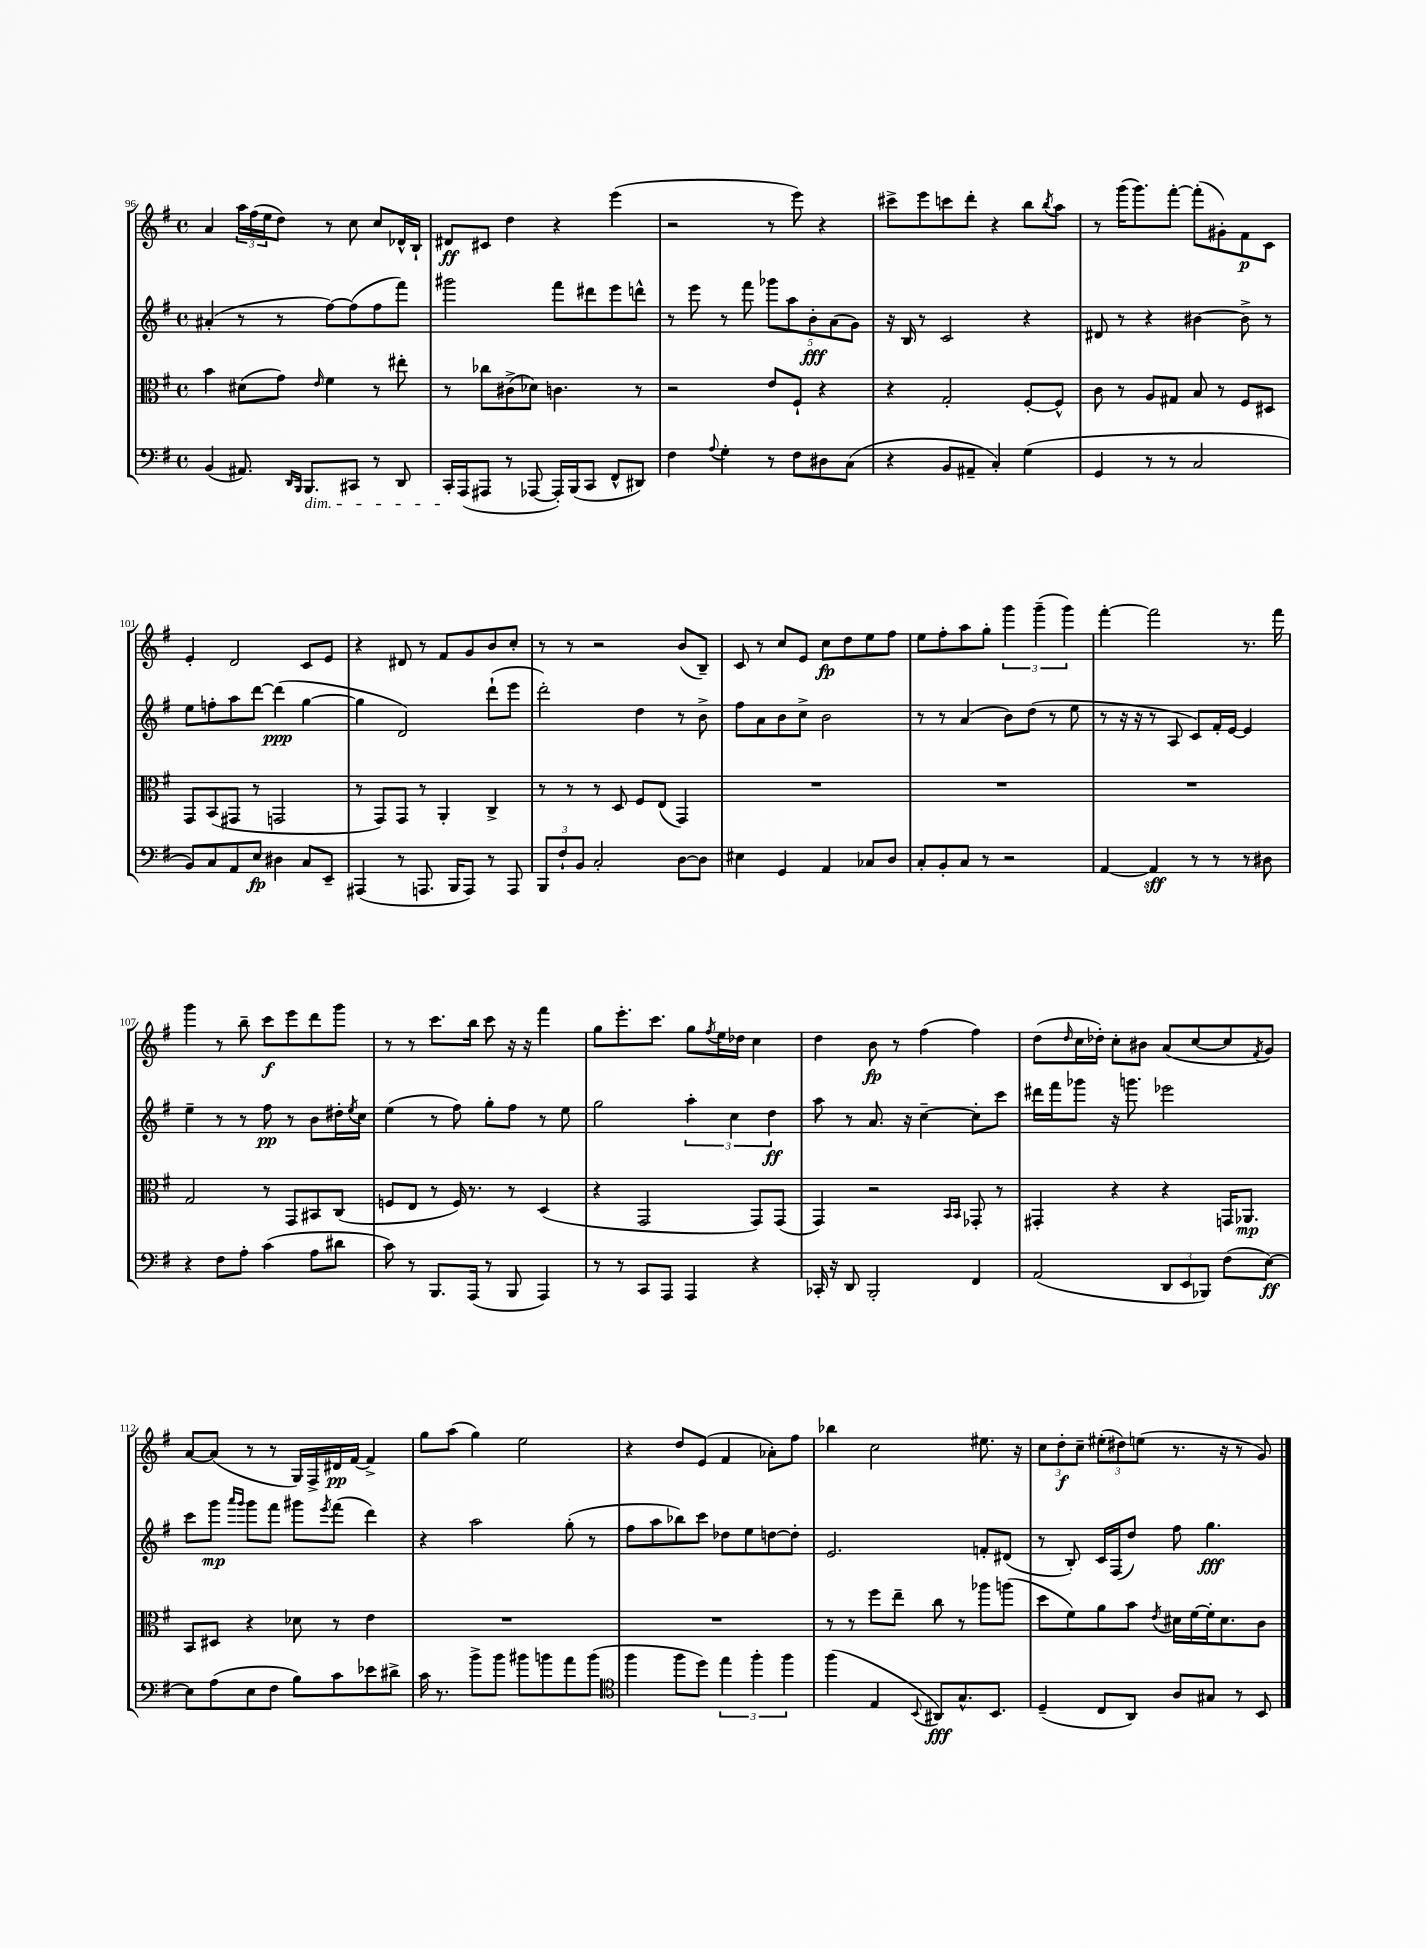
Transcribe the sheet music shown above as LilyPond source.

<<
\new StaffGroup <<
\new Staff = "s0" {
    \clef treble \key g \major \defaultTimeSignature \time 4/4
    a'4 \tuplet 3/2 { a''16 fis''16( e''16 } d''8) r8 c''8 c''8 des'16-^ b16-! |
    dis'8\ff cis'8 d''4 r4 e'''4( |
    r2 r8 e'''8) r4 |
    cis'''8-> e'''8 c'''8 d'''8-. r4 b''8 \acciaccatura { b''8 } a''8 |
    r8 g'''16( g'''8.) fis'''8~-. fis'''8-.( gis'8-.) fis'8\p c'8 |
    e'4-. d'2 c'8 e'8 |
    r4 dis'8 r8 fis'8 g'8 b'8 c''8-. |
    r8 r8 r2 b'8( b8--) |
    c'8 r8 c''8 e'8 c''8\fp d''8 e''8 fis''8 |
    e''8 fis''8-. a''8 g''8-. \tuplet 3/2 { g'''4 g'''4--( g'''4) } |
    fis'''4~-. fis'''2 r8. fis'''16 |
    g'''4 r8 b''8-- c'''8\f e'''8 d'''8 g'''8 |
    r8 r8 c'''8. b''16 c'''8 r16 r16 fis'''4 |
    g''8 e'''8.-. c'''8. g''8 \acciaccatura { fis''8 } e''16 des''16 c''4 |
    d''4 b'8\fp r8 fis''4( fis''4) |
    d''8( \grace { d''16 } c''16 des''16-.) c''8-. bis'8 a'8( c''8~ c''8 \acciaccatura { fis'8 } g'8) |
    a'8~ a'8( r8 r8 g16) fis16-> dis'16\pp fis'16~ fis'4-> |
    g''8 a''8( g''4) e''2 |
    r4 d''8 e'8( fis'4 aes'8-.) fis''8 |
    bes''4 c''2 eis''8. r16 |
    \tuplet 3/2 { c''8 d''8-.\f c''8-- } \tuplet 3/2 { eis''8-.( dis''8) e''8( } r8. r16 r8 g'8) \bar "|." |
}
\new Staff = "s1" {
    \clef treble \key g \major \defaultTimeSignature \time 4/4
    ais'4-.( r8 r8 fis''8~) fis''8( fis''8 fis'''8) |
    gis'''2 fis'''8 dis'''8 e'''8 d'''8-^ |
    r8 e'''8 r8 fis'''8 \tuplet 5/4 { ges'''8 a''8 b'8-.\fff a'8( g'8) } |
    r16 b16 r8 c'2 r4 |
    dis'8 r8 r4 bis'4~ bis'8-> r8 |
    e''8 f''8-. a''8 d'''8~ d'''4\ppp( g''4~ |
    g''4 d'2) d'''8-!( e'''8 |
    d'''2-.) d''4 r8 b'8-> |
    fis''8 a'8 b'8 c''8-> b'2 |
    r8 r8 a'4( b'8) d''8( r8 e''8 |
    r8 r16 r16 r8 a8 c'8) fis'16-. e'16~ e'4 |
    e''4-- r8 r8 fis''8\pp r8 b'8 dis''16-. \acciaccatura { e''8 } c''16 |
    e''4( r8 fis''8) g''8-. fis''8 r8 e''8 |
    g''2 \tuplet 3/2 { a''4-. c''4 d''4\ff } |
    a''8 r8 a'8. r16 c''4~-- c''8-. c'''8 |
    dis'''16 fis'''16 ges'''8 r16 g'''8. ees'''2 |
    c'''8 g'''8\mp \grace { a'''16 g'''16 } g'''8 fis'''8 gis'''8 \acciaccatura { e'''8 } fis'''8( d'''4) |
    r4 a''2 g''8-.( r8 |
    fis''8 a''8 bes''8) c'''8 des''8 e''8 d''8~ d''8-. |
    e'2. f'8-. dis'8( |
    r8 b8-.) c'16 fis16( d''8) fis''8 g''4.\fff \bar "|." |
}
\new Staff = "s2" {
    \clef alto \key g \major \defaultTimeSignature \time 4/4
    b'4 dis'8( g'8) \grace { e'16 } fis'4 r8 eis''8-. |
    r8 ces''8 cis'8->( des'8) c'4. r8 |
    r2 e'8 fis8-! r4 |
    r4 g2-. fis8~-. fis8-^ |
    c'8 r8 a8 gis8 b8 r8 fis8 dis8 |
    g,8 b,8( gis,8 r8 g,2 |
    r8 g,8) g,8 r8 a,4-. c4-> |
    r8 r8 r8 d8 fis8 e8( g,4) |
    R1 |
    R1 |
    R1 |
    g2 r8 g,8 bis,8 c8( |
    f8 e8 r8 f16) r8. r8 d4( |
    r4 g,2 g,8) g,8( |
    g,4) r2 \grace { b,16 b,16 } ges,8-. r8 |
    gis,4-. r4 r4 g,16 aes,8.\mp |
    b,8 dis8 r4 des'8 r8 e'4 |
    R1 |
    R1 |
    r8 r8 fis''8 e''8-- c''8 r8 aes''8 a''8( |
    d''8 fis'8) a'8 b'8 \acciaccatura { e'8 } dis'16 fis'16~ fis'16-. dis'8. c'8 \bar "|." |
}
\new Staff = "s3" {
    \clef bass \key g \major \defaultTimeSignature \time 4/4
    b,4( ais,8.) \grace { d,16 b,,16 } b,,8.\dim cis,8 r8 d,8 |
    c,16-.\! a,,16( ais,,8 r8 aes,,8~ aes,,16-.) b,,16( c,8 fis,8-^ dis,8) |
    fis4 \appoggiatura { a8 } g4-. r8 fis8 dis8 c8( |
    r4 b,8 ais,8-- c4-.) g4( |
    g,4 r8 r8 c2 |
    b,8) c8 a,8 e8\fp dis4 c8 e,8-- |
    ais,,4( r8 a,,8. b,,16 a,,8) r8 a,,8 |
    \tuplet 3/2 { b,,8 fis8-! b,8 } c2-. d8~ d8 |
    eis4 g,4 a,4 ces8 d8 |
    c8-. b,8-. c8 r8 r2 |
    a,4~ a,4\sff r8 r8 r8 dis8 |
    r4 fis8 a8-. c'4( a8 dis'8 |
    c'8) r8 b,,8. a,,16( r8 b,,8 a,,4) |
    r8 r8 c,8 a,,8 a,,4 r4 |
    ces,16-. r16 d,8 b,,2-. fis,4 |
    a,2( \tuplet 3/2 { d,8 e,8 bes,,8) } fis8( e8~\ff) |
    e8 a8( e8 fis8 b8) c'8 ees'8 dis'8-> |
    c'16 r8. b'8-> b'8 bis'8 b'8 a'8 b'8( |
    \clef tenor fis''4 fis''8 d''8) \tuplet 3/2 { e''4 fis''4-. fis''4 } |
    fis''4( e4 \appoggiatura { b,8 } ais,8\fff) g8.-^ b,8. |
    d4--( c8 a,8) a8 gis8 r8 b,8 \bar "|." |
}
>>
>>
\layout { \context { \Score currentBarNumber = #96 } }
